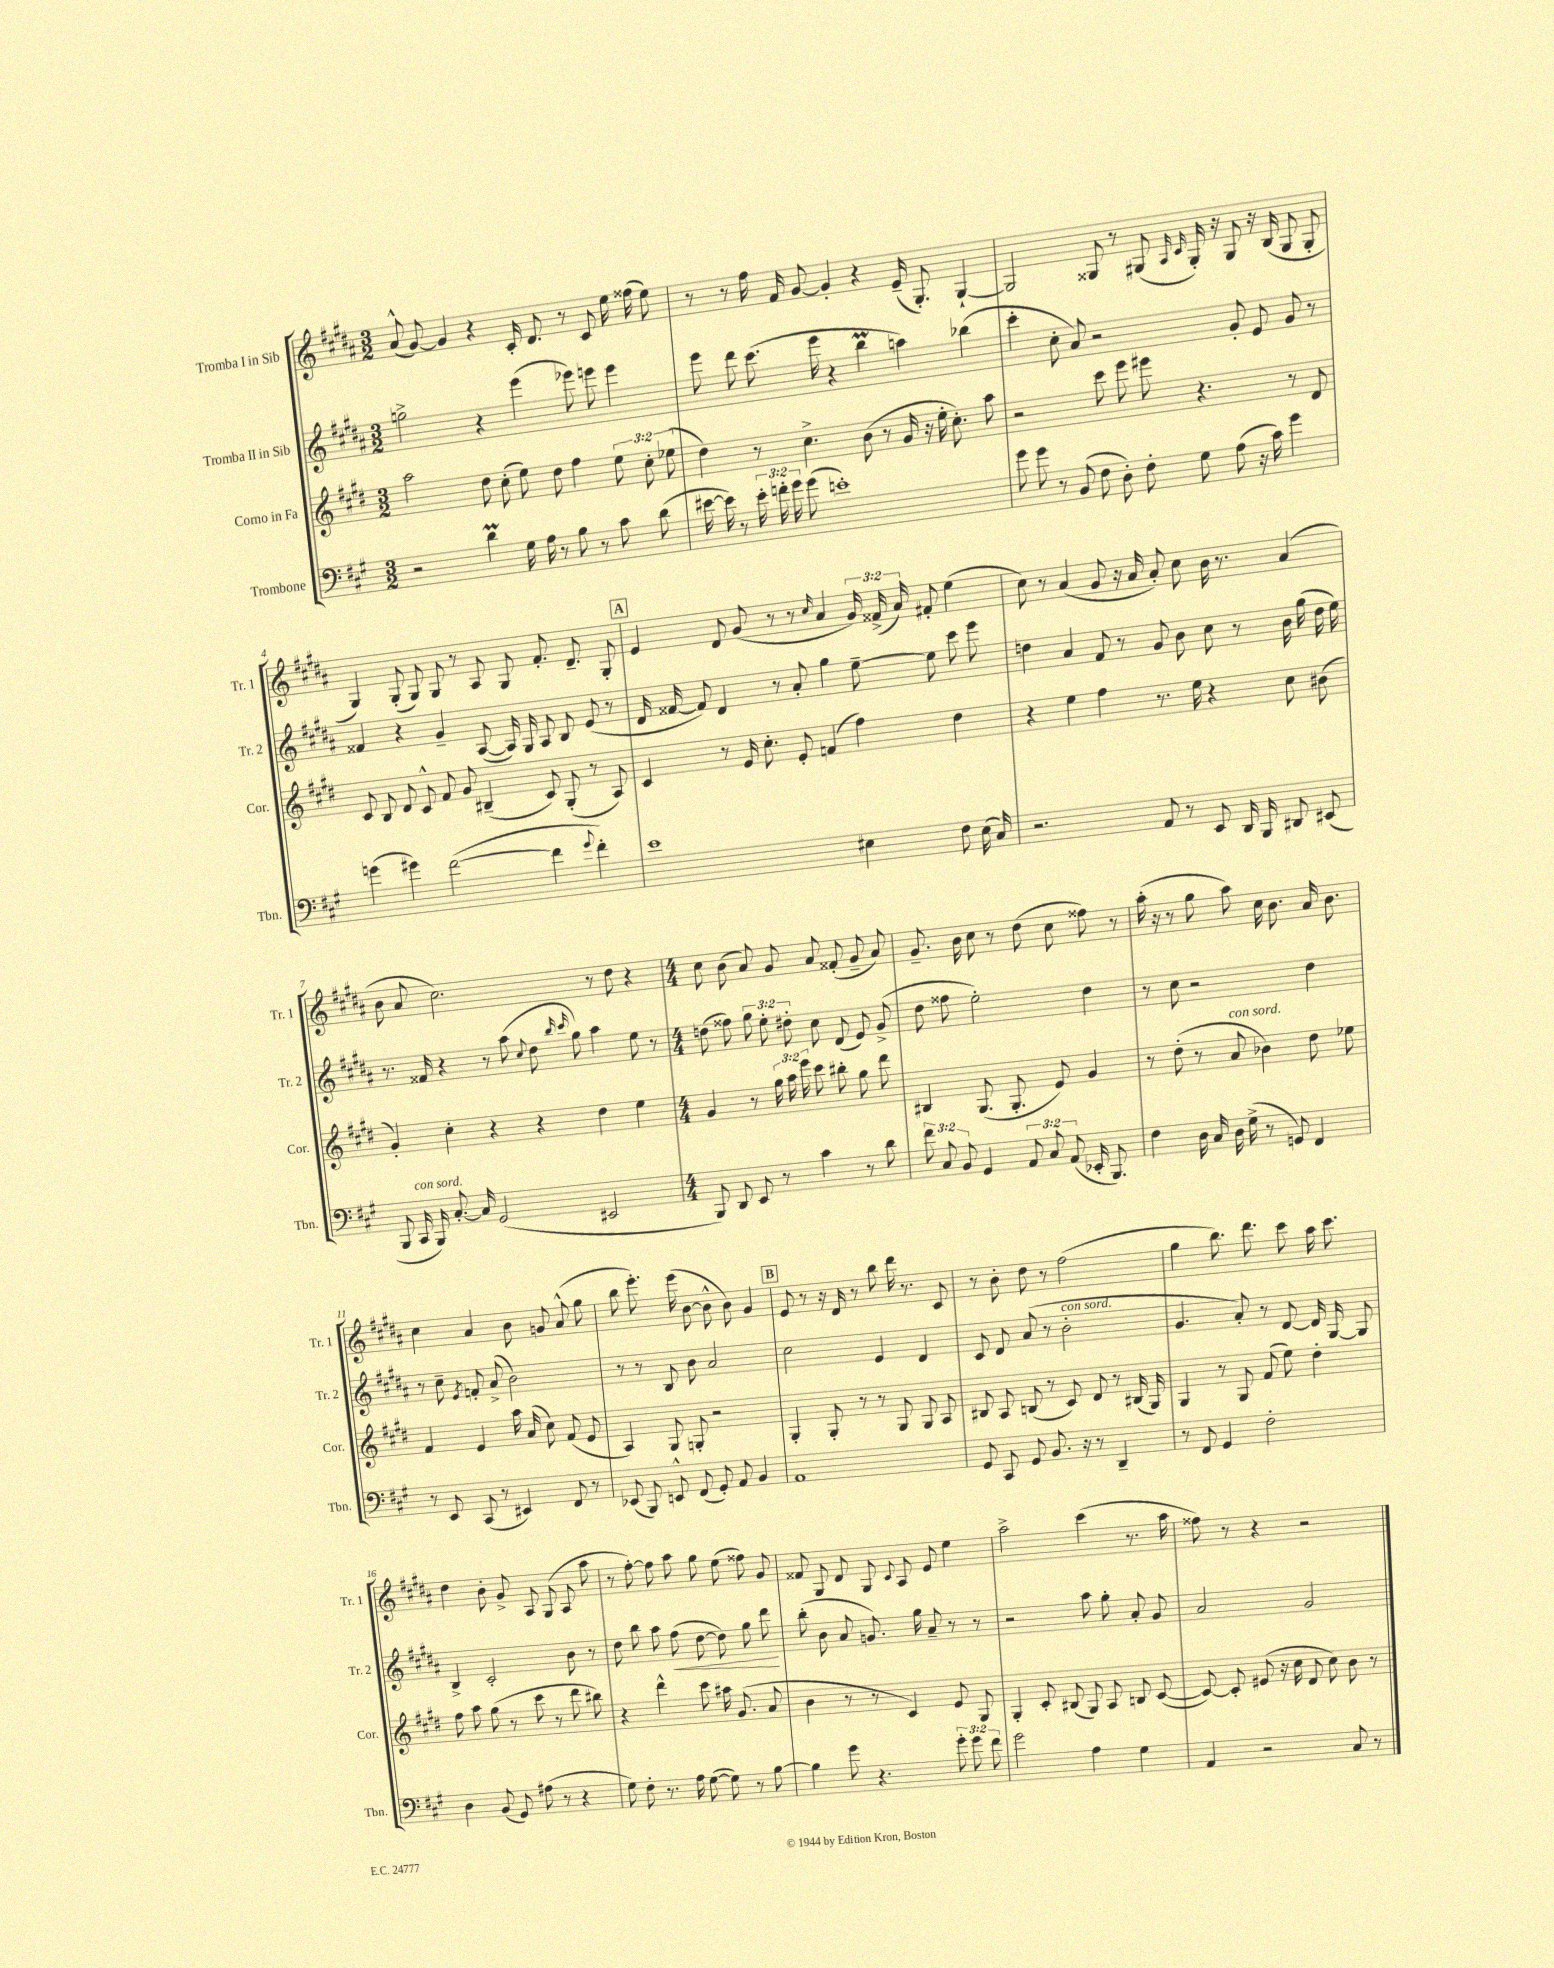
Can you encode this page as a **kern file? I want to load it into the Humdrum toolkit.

**kern	**kern	**kern	**kern
*staff4	*staff3	*staff2	*staff1
*clefF4	*clefG2	*clefG2	*clefG2
*k[f#c#g#]	*k[f#c#g#d#]	*k[f#c#g#d#a#]	*k[f#c#g#d#a#]
*M3/2	*M3/2	*M3/2	*M3/2
2r	2aa	2gg^	(8a#^^
.	.	.	[8g#)
.	.	.	4g#]
4d	8dd#	4r	4r
.	(8cc#'	.	.
16G#	8ee)	(4eee	16c#'
16A	.	.	8.d#
8r	8dd#	.	.
8B	4ff#	8eee-)	8r
8r	.	8eee	8c#
8c#	12ee	4eee	16ee
.	.	.	(16ff##
.	12cc#'	.	.
(8d	.	.	8ee)
.	(12ee-	.	.
=	=	=	=
[16e#	4dd#)	8eee	8r
16e#])	.	.	.
8r	.	8ddd#	8r
24e#'	8r	(8.ccc#	16ff#
24f'	.	.	.
.	.	.	16f#
24g#	.	.	.
(8g#	4.cc#^	.	[8g#
.	.	16eee	.
1e')	.	4r	4g#']
.	(8b	4bb	4r
.	8r	.	.
.	16g#	4aa)	(16e~
.	16r	.	8.G#')
.	16ee'	.	.
.	8.cc#')	.	.
.	.	(4bb-	[4G#`
.	8aa	.	.
=	=	=	=
8g#	2r	4ccc#'	2G#]
8g#	.	.	.
8r	.	8cc#'	.
(8BB	.	8a#)	.
8F#	8ccc#	2r	8G##
8D')	8eee	.	8r
8F#'	8eee#	.	(8G#
.	.	.	16qqA#
.	.	.	16qqc#
8G#	4.r	.	16G#')
.	.	.	16r
(8A	.	8g#'	8G#
16r	.	8e	16r
16c#)	.	.	(16B
4g#	8r	8g#	8G#
.	8d#	8r	8G#'
=	=	=	=
(4g	8c#	4f##	4G#)
.	8B	.	.
4g#)	8d#	4r	(8G#'
.	8c#^^	.	8G#)
([2f#	8f#	4g#~	8G#
.	8g#	.	8r
.	(4B#~	([8A#	8A#
.	.	16A#])	8G#
.	.	16G#	.
4f#]	8c#)	8A#	8.f#'
.	(8G#'	8B	.
.	.	.	8.d#~
8qqg#	.	.	.
4f#')	8r	(8e	.
.	8A)	8r	8G#'
=	=	=	=
1e	4c#	16d#	4e
.	.	[16f##	.
.	.	8f##])	.
.	8r	4d#	8d#
.	16e	.	(8g#
.	8.cc#'	.	.
.	.	8r	8r
.	8e'	8a#'	8r
.	.	.	16qqcc#
.	(4f	4gg#	4a#
4E#	4ff#)	[8ee~	24g#)
.	.	.	(24f##^
.	.	.	24a#)
.	.	8ee]	8f#'
8F#	4dd#	8ccc#	(4ee
(16E#	.	8eee	.
16C#)	.	.	.
=	=	=	=
2.r	4r	4dd	8cc#)
.	.	.	8r
.	4ee	4a#	(4a#
.	4ff#	8f#	8g#
.	.	8r	16r
.	.	.	16a#
8AA	8.r	8g#	8a#')
8r	.	8b	8cc#
.	16ee	.	.
8EE	4r	8cc#	16b
.	.	.	8.r
16DD	.	8r	.
16BBB	.	.	.
8DD#	8cc#	16b	(4a#
.	.	(16gg#	.
(8EE#	(8b#	16dd	.
.	.	16ee)	.
=	=	=	=
8BBB	4g#')	8.r	8b
16CC#	.	.	8a#
16BBB)	.	16f##	.
[8.C#'	4cc#'	4r	2.cc#)
16C#]	.	.	.
(2GG#	4r	8r	.
.	.	(8aa#	.
.	.	8qqcc#	.
.	4r	8dd#	.
.	.	16qqbb	.
.	.	16qqccc#	.
.	.	8gg#)	.
2EE#	4dd#	4aa#	8r
.	.	.	8dd#
.	4ee	8ee	4r
.	.	8r	.
=	=	=	=
*M4/4	*M4/4	*M4/4	*M4/4
8BBB)	4g#	(8dd	8cc#
8DD	.	8ff##)	(8b
8EE	8r	12gg#	8a#)
.	.	12ee'	.
8r	24gg#	.	8g#
.	24aa	12dd#'	.
.	24eee	.	.
4c#	8ccc#	8cc#	8a#
.	8bb#'	(8d#	(8f##'
8r	8gg#	8e)	8g#~
8d	8ddd#	(8g#^	8a#)
=	=	=	=
12f#	4B#	8dd#	8.g#~
12C#	.	.	.
.	.	8ff##	.
12BB	.	.	.
.	.	.	16b
4GG#	(8.G#	2ee')	8cc#
.	.	.	8r
.	8.G#'	.	.
12AA	.	.	(8dd#
12C#	.	.	.
.	8e)	.	8cc#
(12AA	.	.	.
16EE-'	4g#	4dd#	8ff##)
8.BBB)	.	.	.
.	.	.	8r
=	=	=	=
4F#	8r	8r	(16aa#'
.	.	.	16r
.	(8dd#'	8cc#	8r
16D	8r	2r	8gg#
16C#	.	.	.
16D	8a	.	8aa#)
(16G#^	.	.	.
8r	4b-)	.	16cc#
.	.	.	8.b
8GG)	.	.	.
4FF#	8dd#	4dd#	16a#
.	.	.	8.b
.	8ee-	.	.
=	=	=	=
8r	4f#	8r	4cc#
8EE	.	8cc#~	.
.	.	8qe	.
(8CC#	4e	8f'	4a#
8r	.	(8a#^	.
4EE#)	16aa	2b)	8b
.	(16a	.	.
.	8cc#)	.	8g
8FF#	(8f#	.	(8a#^^
8r	8e	.	8gg#
=	=	=	=
(8EE-	4A)	8r	8bb
8BBB)	.	8r	8.eee')
8EE^^	8G#	8B	.
.	.	.	(16eee
(8FF#	8G'	8b	[8b
8GG#')	2r	2a#	8b^^]
8AA	.	.	8b)
4BB	.	.	4g#
=	=	=	=
1AA	4G#'	2cc#	8e
.	.	.	8r
.	8G#'	.	16r
.	.	.	16d#
.	8r	.	8r
.	8r	4e	8bb
.	8G#	.	16ddd#
.	.	.	8.r
.	8G#	4d#	.
.	8A	.	8c#
=	=	=	=
8GG#	8B#	8c#	8r
8CC#	8A	8d#	8b'
8GG#	(8B	(8a#	8dd#
8.BB	8r	8r	8r
.	8c#)	2b'	(2ff#
16r	.	.	.
8r	8d#	.	.
4DD~	8r	.	.
.	(16B#	.	.
.	16G#)	.	.
=	=	=	=
8r	4G#	4.g#	4gg#
8FF#	.	.	.
4GG#	8r	.	8.bb)
.	8G#	8a#')	.
.	.	.	8.ddd#
2F#'	(8f#	8r	.
.	8ee)	[8d#	8ccc#
.	4dd#'	16d#]	16aa#
.	.	[16G#	8.ccc#
.	.	8G#]	.
=	=	=	=
4D	8ff#	4B^	4dd#
.	8aa	.	.
(8BB	(8gg#	2c#'	8b'
8GG#)	8r	.	8g#^
(8A#	8ccc#	.	8A#
8r	8r	.	(8G#
4r	8ddd#	8b	8A#
.	8bb#)	8r	8aa#
=	=	=	=
8G#)	4r	8dd#	8r
8F#'	.	8bb	[8ff#')
8.r	4ddd#^^	8aa#	8ff#]
.	.	(8ff#	8aa#
16A	.	.	.
([8G#	8ccc#	[8dd#	8gg#
8G#])	16aa#	8dd#])	(8ee
.	(8.g#	.	.
8r	.	8gg#	8ff##)
[8B	8a	8ddd#	8g#
=	=	=	=
4B]	4b	(8bb'	8f##
.	.	8b	8G#
8g#	8r	8a#	8d#
4.r	8r	8.g)	8G#
.	.	.	8qqc#
.	4c#)	.	8A#
.	.	16gg#	.
.	.	8a#~	8e
12g#'	8e	8r	4ee
12g#	.	.	.
.	8G#	8r	.
12f#	.	.	.
=	=	=	=
2g#	4G#'	2r	2aa#^
.	8c#'	.	.
.	(8B#	.	.
4A	8G#)	8aa#	(4ccc#
.	8A	8gg#'	.
4G#	8B	8a#'	8.r
.	([8c#	8g#	.
.	.	.	16aa#
=	=	=	=
4AA	8c#_)	2a#	8ff##)
.	8c#']	.	8r
2r	(8e#	.	4r
.	16r	.	.
.	16cc#	.	.
.	8d#	2g#	2r
.	8cc#)	.	.
8C#	8b	.	.
8r	8r	.	.
==	==	==	==
*-	*-	*-	*-
